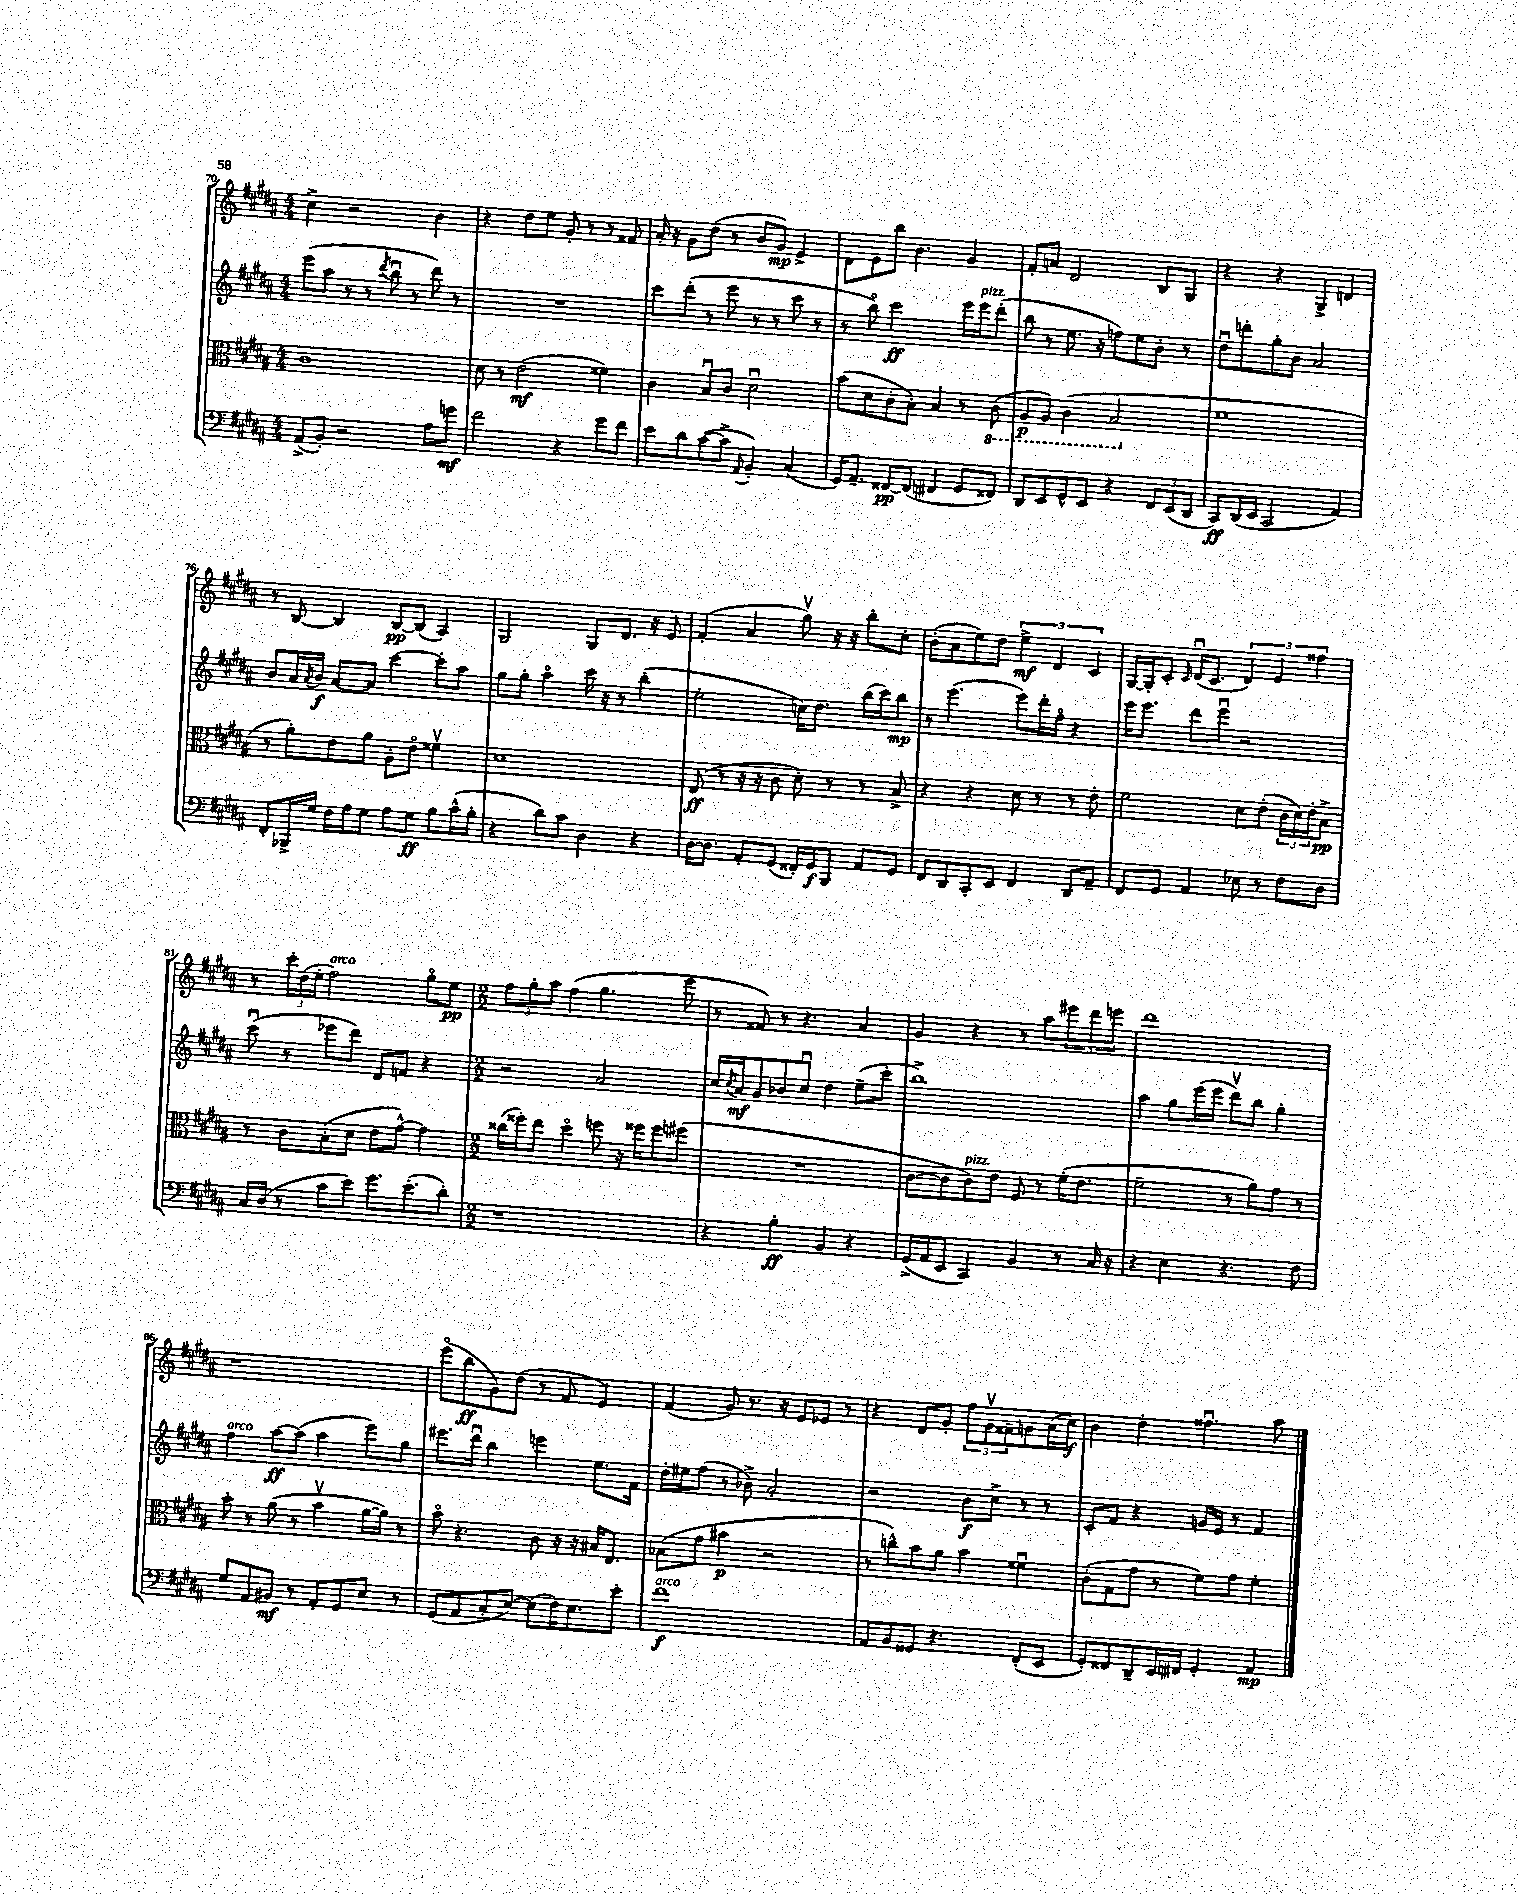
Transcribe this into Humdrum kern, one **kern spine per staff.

**kern	**dynam	**kern	**dynam	**kern	**dynam	**kern	**dynam
*part4	*part4	*part3	*part3	*part2	*part2	*part1	*part1
*staff4	*staff4	*staff3	*staff3	*staff2	*staff2	*staff1	*staff1
*clefF4	*	*clefC3	*	*clefG2	*	*clefG2	*
*k[f#c#g#d#a#]	*	*k[f#c#g#d#a#]	*	*k[f#c#g#d#a#]	*	*k[f#c#g#d#a#]	*
*M4/4	*	*M4/4	*	*M4/4	*	*M4/4	*
=70	=70	=70	=70	=70	=70	=70	=70
(8AA#^/L	.	1c#	.	(8eee\L	.	4cc#^\	.
8BB'/J)	.	.	.	8aa#\J	.	.	.
2r	.	.	.	8r	.	2r	.
.	.	.	.	8r	.	.	.
.	.	.	.	8qddd#/	.	.	.
.	.	.	.	8bbu\	.	.	.
.	.	.	.	8r	.	.	.
8A#\L	.	.	.	8ddd#\)	.	4b\	.
8gn\J	mf	.	.	8r	.	.	.
=71	=71	=71	=71	=71	=71	=71	=71
2f#\	.	8d#\	.	1r	.	4r	.
.	.	8r	.	.	.	.	.
.	.	(2e\	mf	.	.	8dd#\L	.
.	.	.	.	.	.	8ee\J	.
4r	.	.	.	.	.	8g#'/	.
.	.	.	.	.	.	8r	.
8g#\L	.	4f##X\)	.	.	.	8r	.
8f#\J	.	.	.	.	.	8f##X/	.
=72	=72	=72	=72	=72	=72	=72	=72
8e\L	.	4c#\	.	8ccc#\L	.	16a#'/	.
.	.	.	.	.	.	16r	.
8d#\	.	.	.	(8ddd#'\J	.	8g#\L	.
([8c#\	.	8Bu/L	.	8r	.	(8dd#\J	.
8c#^\J]	.	8c#/J	.	8eee\	.	8r	.
8qqAA#/	.	.	.	.	.	.	.
4BB'/)	.	2d#u\	.	8r	.	8b/L	.
.	.	.	.	8r	.	8g#/J)	mp
(4C#/	.	.	.	8ccc#\	.	4e^/	.
.	.	.	.	8r	.	.	.
=73	=73	=73	=73	=73	=73	=73	=73
16GG#/KL)	.	(8b\L	.	8r	.	8d#\L	.
8.AA#~/J	.	.	.	.	.	.	.
.	.	8d#\	.	8bb\)	.	8e\	.
[8FF##X/L	pp	8c#'\	.	2ccc#\	ff	8bb\J	.
(8FF##/J]	.	8B'\J)	.	.	.	4.b\	.
4FF#X/	.	4B/	.	.	.	.	.
8GG#/L	.	8r	.	16eee\LL	.	4g#/	.
!	!	!	!	!LO:TX:a:i:t=pizz.	!	!	!
.	.	.	.	16eee\J	.	.	.
*	*	*8ba	*	*	*	*	*
8FF##X/J)	.	(8C#\	.	(8ddd#'\J	.	.	.
=74	=74	=74	=74	=74	=74	=74	=74
8DD#/L	.	8AA#/L	p	8bb\	.	8f#'/L	.
8EE/	.	8AA#/J)	.	8r	.	8an/J	.
8GG#^^/	.	(4C#\	.	8.ee\	.	2d#/	.
8EE/J	.	.	.	.	.	.	.
.	.	.	.	16r	.	.	.
4r	.	2BB/	.	8ffn\L)	.	.	.
.	.	.	.	8ee\	.	.	.
12FF#/L	.	.	.	8b'\J	.	8B/L	.
(12EE/	.	.	.	.	.	.	.
.	.	.	.	8r	.	8G#/J	.
12DD#/J	.	.	.	.	.	.	.
=75	=75	=75	=75	=75	=75	=75	=75
*	*	*X8ba	*	*	*	*	*
8CC#/L)	ff	1f#	.	8dd#u\L	.	4r	.
(16DD#/L	.	.	.	8dddn'\	.	.	.
16EE/JJ	.	.	.	.	.	.	.
2CC#/	.	.	.	8gg#'\	.	4r	.
.	.	.	.	8b\J	.	.	.
.	.	.	.	2a#/	.	4G#^/	.
4AA#/)	.	.	.	.	.	4dn/	.
!!LO:LB:g=z
=76	=76	=76	=76	=76	=76	=76	=76
8FF#'/L	.	8r	.	8b/L	.	8r	.
16BBB-X^/L	.	8a#'\L)	.	16a#/L	.	[8B/	.
.	.	.	.	8qa#/	.	.	.
16G#/JJ	.	.	.	16b/JJ	f	.	.
16F#\LL	.	8e\	.	[8a#/L	.	4B/]	.
16A#\J	.	.	.	.	.	.	.
8G#\J	.	8a#\J	.	8a#/J]	.	.	.
8A#\L	.	8A#'\L	.	[4ccc#\	.	[8B/L	pp
8G#\J	ff	8e\J	.	.	.	(8B/J]	.
8B\L	.	4f##Xv\	.	8ccc#'\L]	.	4A#/)	.
(16c#^^\L	.	.	.	8aa#\J	.	.	.
16B'\JJ	.	.	.	.	.	.	.
=77	=77	=77	=77	=77	=77	=77	=77
4r	.	1d#	.	8gg#\L	.	2G#/	.
.	.	.	.	8gg#'\J	.	.	.
8d#\L)	.	.	.	4aa#\	.	.	.
8c#\J	.	.	.	.	.	.	.
4D#\	.	.	.	16ccc#\	.	8G#/L	.
.	.	.	.	16r	.	.	.
.	.	.	.	8r	.	8.d#/J	.
4r	.	.	.	(4bb'\	.	.	.
.	.	.	.	.	.	16r	.
.	.	.	.	.	.	8e/	.
=78	=78	=78	=78	=78	=78	=78	=78
[16D#\KL	.	(8E/	ff	2ee'\	.	(4f#'/	.
8.D#\J]	.	.	.	.	.	.	.
.	.	8r	.	.	.	.	.
8AA#'/L	.	16r	.	.	.	4a#/	.
.	.	16r	.	.	.	.	.
(8GG#/J	.	8c#\	.	.	.	.	.
16FF##X'/LL)	.	8d#'\)	.	16ccn\KL)	.	8gg#v\)	.
16GG#/J	f	.	.	8.dd#\J	.	.	.
8BBB/J	.	8r	.	.	.	16r	.
.	.	.	.	.	.	16r	.
8AA#/L	.	8r	.	(16bb\LL	.	8bb'\L	.
.	.	.	.	16ccc#\J)	.	.	.
8GG#/J	.	8B^/	.	8bb\J	mp	8cc#'\J	.
=79	=79	=79	=79	=79	=79	=79	=79
8FF#/L	.	4r	.	8r	.	(8b'\L	.
8DD#/	.	.	.	(4.eee\	.	8a#\	.
8CC#'/	.	4r	.	.	.	8ee\)	.
8EE/J	.	.	.	.	.	8dd#\J	.
4FF#/	.	8d#\	.	8eee\L)	.	6ee^\	mf
.	.	8r	.	16ddd#'\L	.	.	.
.	.	.	.	.	.	6d#/	.
.	.	.	.	16ff#\JJ	.	.	.
8DD#/L	.	8r	.	4r	.	.	.
.	.	.	.	.	.	6c#/	.
8AA#~/J	.	8e'\	.	.	.	.	.
=80	=80	=80	=80	=80	=80	=80	=80
8FF#/L	.	2f#\	.	16eee\KL	.	[16G#/LL	.
.	.	.	.	8.eee\J	.	16G#'/J]	.
8GG#/J	.	.	.	.	.	8c#'/J	.
.	.	.	.	.	.	16qqc#/	.
4AA#/	.	.	.	8ddd#\L	.	(16d#u/KL	.
.	.	.	.	.	.	8.c#/J	.
.	.	.	.	8eeeu\J	.	.	.
8E-X\	.	8d#\L	.	2r	.	6d#/)	.
8r	.	(8e'\J	.	.	.	.	.
.	.	.	.	.	.	6e/	.
8F#\L	.	24c#\LL	.	.	.	.	.
.	.	24d#\)	.	.	.	.	.
.	.	24e'\J	.	.	.	6ff##X\	.
8D#\J	.	8B^\J	pp	.	.	.	.
!!LO:LB:g=z
=81	=81	=81	=81	=81	=81	=81	=81
16C#/LL	.	8r	.	(8ccc#u\	.	8r	.
(16D#/JJ	.	.	.	.	.	.	.
8r	.	8c#\L	.	8r	.	24ccc#'\LL	.
.	.	.	.	.	.	(24dd#\	.
.	.	.	.	.	.	24ee'\JJ	.
!	!	!	!	!	!	!LO:TX:a:i:t=arco	!
8c#\L	.	(8B'\	.	8eee-X\L	.	2ff#\)	.
8e\J)	.	8d#\J	.	8ddd#\J)	.	.	.
8.g#\L	.	8e\L	.	8d#/L	.	.	.
.	.	[8g#^^\J)	.	8fn/J	.	.	.
(8.e'\	.	.	.	.	.	.	.
.	.	4g#\]	.	4r	.	8gg#\L	.
8d#'\J)	.	.	.	.	.	8ee\J	pp
=82	=82	=82	=82	=82	=82	=82	=82
*M2/2	*	*M2/2	*	*M2/2	*	*M2/2	*
1r	.	(16cc##X\LL	.	2r	.	12ff#\L	.
.	.	16ff##X'\J)	.	.	.	.	.
.	.	.	.	.	.	12gg#'\	.
.	.	8ee\J	.	.	.	.	.
.	.	.	.	.	.	12aa#\J	.
.	.	4dd#\	.	.	.	(4ff#\	.
.	.	8ffn\	.	2a#/	.	4.gg#\	.
.	.	16r	.	.	.	.	.
.	.	16ff##X\KL	.	.	.	.	.
.	.	8ff##\	.	.	.	.	.
.	.	(8ff#X\J	.	.	.	8eee\	.
=83	=83	=83	=83	=83	=83	=83	=83
4r	.	1r	.	16cc#/LL	.	8r	.
.	.	.	.	8qcc#/	.	.	.
.	.	.	.	16a#/J	mf	.	.
.	.	.	.	8g#/	.	8f##X/)	.
4B'\	ff	.	.	8b-X/	.	8r	.
.	.	.	.	8cc#u/J	.	4.r	.
4BB/	.	.	.	4dd#\	.	.	.
4r	.	.	.	(8ee~\L	.	4a#/	.
.	.	.	.	8ccc#'\J	.	.	.
=84	=84	=84	=84	=84	=84	=84	=84
(16GG#^/LL	.	[8c#\L	.	1bb^)	.	4g#/	.
16AA#/J	.	.	.	.	.	.	.
8EE/J	.	8c#\]	.	.	.	.	.
!	!	!LO:TX:a:i:t=pizz.	!	!	!	!	!
4CC#/)	.	8c#\)	.	.	.	4r	.
.	.	8e\J	.	.	.	.	.
4BB/	.	8F#/	.	.	.	8r	.
.	.	8r	.	.	.	8aa#\L	.
8r	.	(16f#'\KL	.	.	.	12eee#X\	.
.	.	8.e\J	.	.	.	.	.
.	.	.	.	.	.	12ddd#\	.
16C#/	.	.	.	.	.	.	.
.	.	.	.	.	.	12eeen\J	.
16r	.	.	.	.	.	.	.
=85	=85	=85	=85	=85	=85	=85	=85
4r	.	2f#~\	.	4aa#\	.	1ddd#	.
4E\	.	.	.	8gg#\L	.	.	.
.	.	.	.	(16eee\L	.	.	.
.	.	.	.	16eee\JJ	.	.	.
4.r	.	8r	.	8ddd#v\L)	.	.	.
.	.	8a#\L)	.	8bb\J	.	.	.
.	.	8g#\J	.	4gg#'\	.	.	.
8F#\	.	8r	.	.	.	.	.
!!LO:LB:g=z
=86	=86	=86	=86	=86	=86	=86	=86
!	!	!	!	!LO:TX:a:i:t=arco	!	!	!
8G#/L	.	8b'\	.	4ff#\	.	1r	.
8AA#/	.	8r	.	.	.	.	.
8BB#X/J	mf	(8a#\	.	[8aa#\L	ff	.	.
8r	.	8r	.	(8aa#\J]	.	.	.
8AA#'/L	.	4bv\	.	4aa#\	.	.	.
8GG#/	.	.	.	.	.	.	.
8E/J	.	[16a#\LL	.	8eee\L)	.	.	.
.	.	16a#\JJ])	.	.	.	.	.
8r	.	8r	.	8gg#\J	.	.	.
=87	=87	=87	=87	=87	=87	=87	=87
(8GG#/L	.	8b\	.	8.eee#X\L	.	(8eee\L	.
8AA#/	.	4.r	.	.	.	8bb\	ff
.	.	.	.	16ddd#u\Jk	.	.	.
8C#'/	.	.	.	4bb\	.	8g#\)	.
[8E/J)	.	.	.	.	.	(8dd#\J	.
(8E\L]	.	8c#\	.	4eeen\	.	8r	.
16F#\K)	.	16r	.	.	.	8f#/	.
8.E\	.	16r	.	.	.	.	.
.	.	16B#X/KL	.	8.ee\L	.	4e/)	.
.	.	8.E/J	.	.	.	.	.
8e'\J	.	.	.	.	.	.	.
.	.	.	.	16f#\Jk	.	.	.
=88	=88	=88	=88	=88	=88	=88	=88
!LO:TX:a:i:t=arco	!	!	!	!	!	!	!
1f#	f	(8B-X\L	.	16dd#'\LL	.	(4f#/	.
.	.	.	.	16ee#X\J	.	.	.
.	.	8g#\J	.	(8ff#\J	.	.	.
.	.	4b#X\	p	8r	.	8g#/)	.
.	.	.	.	8b-X^\)	.	8.r	.
.	.	2r	.	2a#'/	.	.	.
.	.	.	.	.	.	16r	.
.	.	.	.	.	.	8e/L	.
.	.	.	.	.	.	8e-X/J	.
.	.	.	.	.	.	8r	.
=89	=89	=89	=89	=89	=89	=89	=89
8AA#/L	.	8r	.	2r	.	4r	.
8BB/	.	8ccn^^\L)	.	.	.	.	.
8GG##X/J	.	8b\	.	.	.	8d#/L	.
4.r	.	8a#\J	.	.	.	8g#'/J	.
.	.	4b\	.	8b\L	f	12ff#\L	.
.	.	.	.	.	.	12g#v\	.
.	.	.	.	8cc#^\J	.	.	.
.	.	.	.	.	.	12f##X~\	.
(8FF#'/L	.	4f##Xu\	.	8r	.	8gn\	.
8EE/J	.	.	.	8r	.	(16a#\L	.
.	.	.	.	.	.	16cc#\JJ)	f
=90	=90	=90	=90	=90	=90	=90	=90
8GG#'/L)	.	(8c#'\L	.	8c#'/L	.	4b\	.
8FF##X/	.	8G#\	.	8f#/J	.	.	.
8DD#~/	.	8g#\J	.	4r	.	4dd#'\	.
16EE/L	.	8r	.	.	.	.	.
16FF#X/JJ	.	.	.	.	.	.	.
4GG#'/	.	8f#\L)	.	16gn/LL	.	4.ff##Xu\	.
.	.	.	.	16e/JJ	.	.	.
.	.	8g#\J	.	8r	.	.	.
4AA#/	mp	4f#'\	.	4f#/	.	.	.
.	.	.	.	.	.	8aa#\	.
==	==	==	==	==	==	==	==
*-	*-	*-	*-	*-	*-	*-	*-
